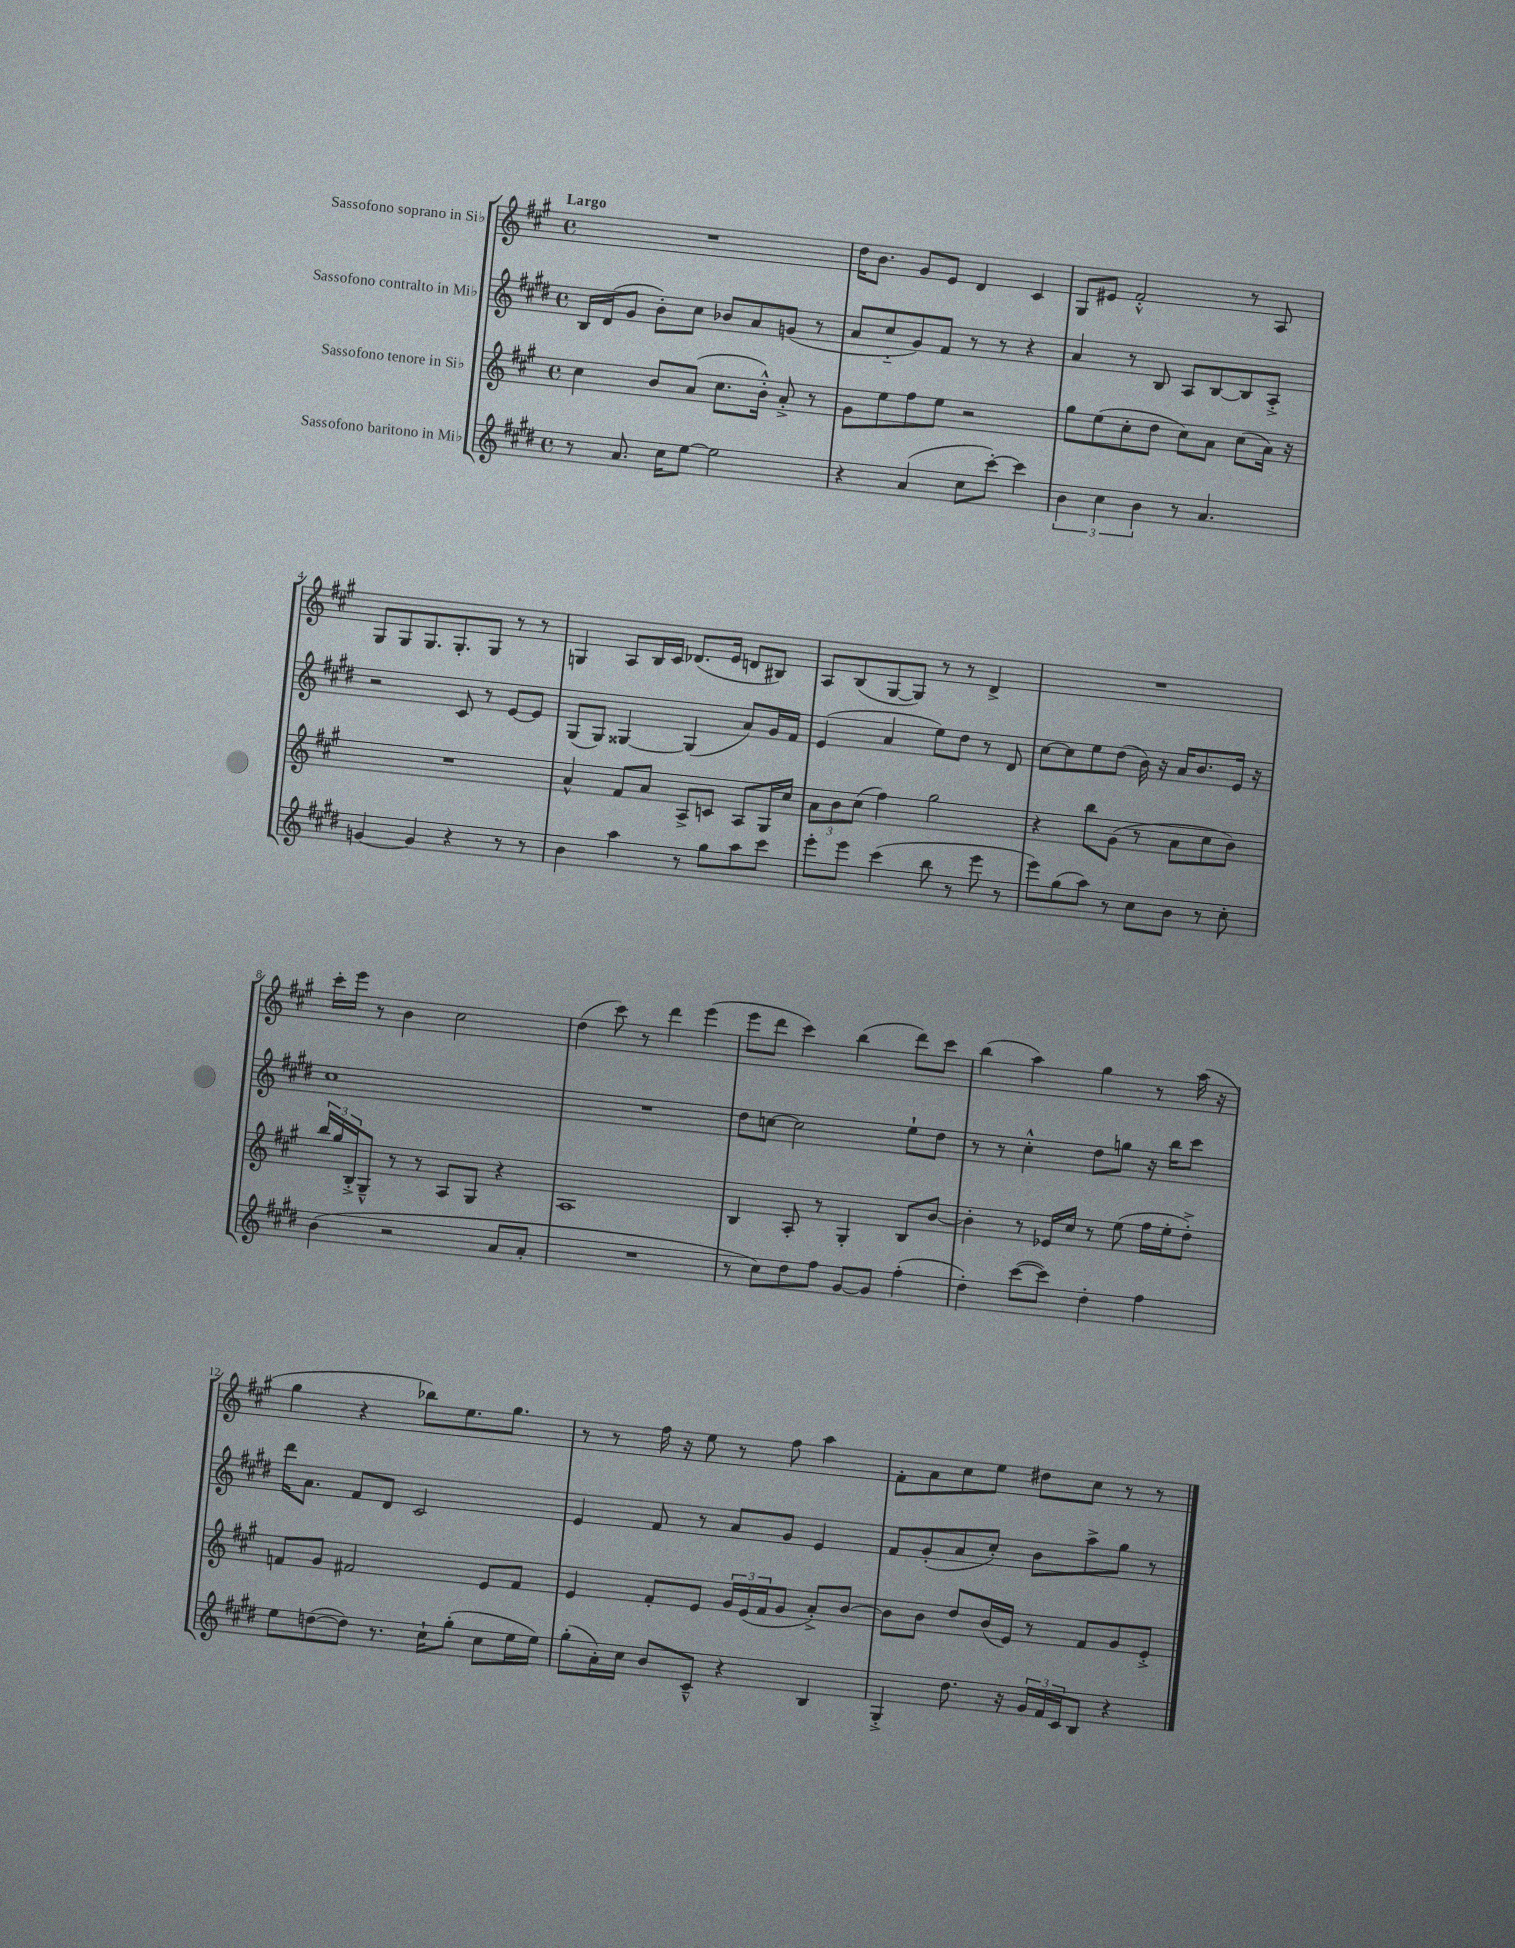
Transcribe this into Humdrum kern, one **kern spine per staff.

**kern	**kern	**kern	**kern
*staff4	*staff3	*staff2	*staff1
*clefG2	*clefG2	*clefG2	*clefG2
*k[f#c#g#d#]	*k[f#c#g#]	*k[f#c#g#d#]	*k[f#c#g#]
*M4/4	*M4/4	*M4/4	*M4/4
*met(c)	*met(c)	*met(c)	*met(c)
8r	4cc#	16B	1r
.	.	(16d#	.
8.a	.	8g#	.
.	8b	8b')	.
16cc#	.	.	.
[8ee	(8a	8cc#	.
2ee]	8.cc#	8b-	.
.	.	8a	.
.	16b'^^)	.	.
.	8a'^	(8g	.
.	8r	8r	.
=	=	=	=
4r	8g#	8a	16dd
.	.	.	8.b
.	8ee	8cc#'~	.
(4a	8ff#	8g#)	8g#
.	8ee	8f#	8e
8cc#	2r	8r	4d
[8ccc#')	.	8r	.
4ccc#]	.	4r	4c#
=	=	=	=
6b	8gg#	4a	8G#
.	(8ee	.	8e#
6cc#	.	.	.
.	8cc#'	8r	2f#'^^
6b	.	.	.
.	8dd	8B	.
8r	8cc#)	8A	.
4.a	8a	[8B	.
.	(8cc#	8B]	8r
.	16a)	8A'^	8A
.	16r	.	.
=	=	=	=
[4g	1r	2r	8G#
.	.	.	8G#
4g]	.	.	8.G#
.	.	.	8.G#'
4r	.	8c#	.
.	.	8r	8G#
8r	.	[8e	8r
8r	.	8e]	8r
=	=	=	=
4b	4a^^	(8G#	4G
.	.	8G#)	.
4aa	8f#	[4G##	8A
.	8a	.	16B
.	.	.	16c#
8r	8A^	(4G##]	(8.d-
8gg#	8c	.	.
.	.	.	16e
8aa	8A	8a)	8d
8ccc#	16G#	16g#	8B#)
.	16cc#	16f#	.
=	=	=	=
8eee'	12a	(4e	8A
.	12b	.	.
8eee	.	.	(8B
.	(12cc#	.	.
(4ccc#	4ff#)	4a	[8G#
.	.	.	8G#])
8bb	2gg#	8ee)	8r
8r	.	8dd#	8r
8eee	.	8r	4d^
8r	.	8d#	.
=	=	=	=
8eee)	4r	[8cc#	1r
(8gg#	.	8cc#]	.
8aa)	8bb	8ee	.
8r	(8g#	(8dd#	.
8cc#	8r	16b)	.
.	.	16r	.
8b	8a	16a	.
.	.	8.b	.
8r	8cc#	.	.
8cc#'	8b)	16e	.
.	.	16r	.
=	=	=	=
(4b	24bb	1cc#	16ccc#'
.	24gg#	.	.
.	.	.	16eee
.	24B'^	.	.
.	8G#~^^	.	8r
2r	8r	.	4b
.	8r	.	.
.	8A	.	2cc#
.	8G#	.	.
8a	4r	.	.
8a'	.	.	.
=	=	=	=
1r	1A	1r	(4dd
.	.	.	8ccc#)
.	.	.	8r
.	.	.	4ddd
.	.	.	(4eee
=	=	=	=
8r	4B	8dd#	8eee
8cc#)	.	[8cc	8ddd
8dd#	8A'	2cc]	4ccc#)
8ff#	8r	.	.
[8g#	4G#'	.	(4bb
8g#]	.	.	.
(4ff#'	8B	8ee`	8ddd)
.	[8b	8dd#	8ccc#
=	=	=	=
4dd#')	4b']	8r	(4bb
.	.	8r	.
([8ccc#	8r	4cc#'^^	4aa)
8ccc#])	16e-	.	.
.	16cc#	.	.
4dd#'	8r	8dd#	4gg#
.	(8ee	8gg	.
4ff#	16ff#	16r	8r
.	16ee'	16bb	.
.	8dd'^)	8ccc#	(16aa
.	.	.	16r
=	=	=	=
8ee	8f	16ddd#	4gg#
.	.	8.a	.
([8dd	8g#	.	.
8dd])	2f#	8f#	4r
8.r	.	8d#	.
.	.	2c#	8bb-)
16cc#`	.	.	.
(8gg#'	.	.	8.ee
8cc#	8e	.	.
.	.	.	8.gg#
16ee	8f#	.	.
16ee)	.	.	.
=	=	=	=
(8gg#'	4e	4e	8r
16a')	.	.	8r
16cc#	.	.	.
8b	8f#'	8f#	16ff#
.	.	.	16r
8c#~^^	8e	8r	8ee
4r	24g#	8a	8r
.	(24e	.	.
.	24f#	.	.
.	8g#	8g#	8ff#
4B	8a'^)	4e	4aa
.	[8b	.	.
=	=	=	=
4G#'^	8b]	8f#	8f#'
.	8b	(8g#'	8a
8.dd#	8dd	8a	8cc#
.	(16b	8cc#')	8ee
16r	16e)	.	.
24g#	8r	8b	8dd#
24f#	.	.	.
24c#	.	.	.
8B	8f#	8aa^	8cc#
4r	8g#	8gg#	8r
.	8e'^	8r	8r
==	==	==	==
*-	*-	*-	*-
